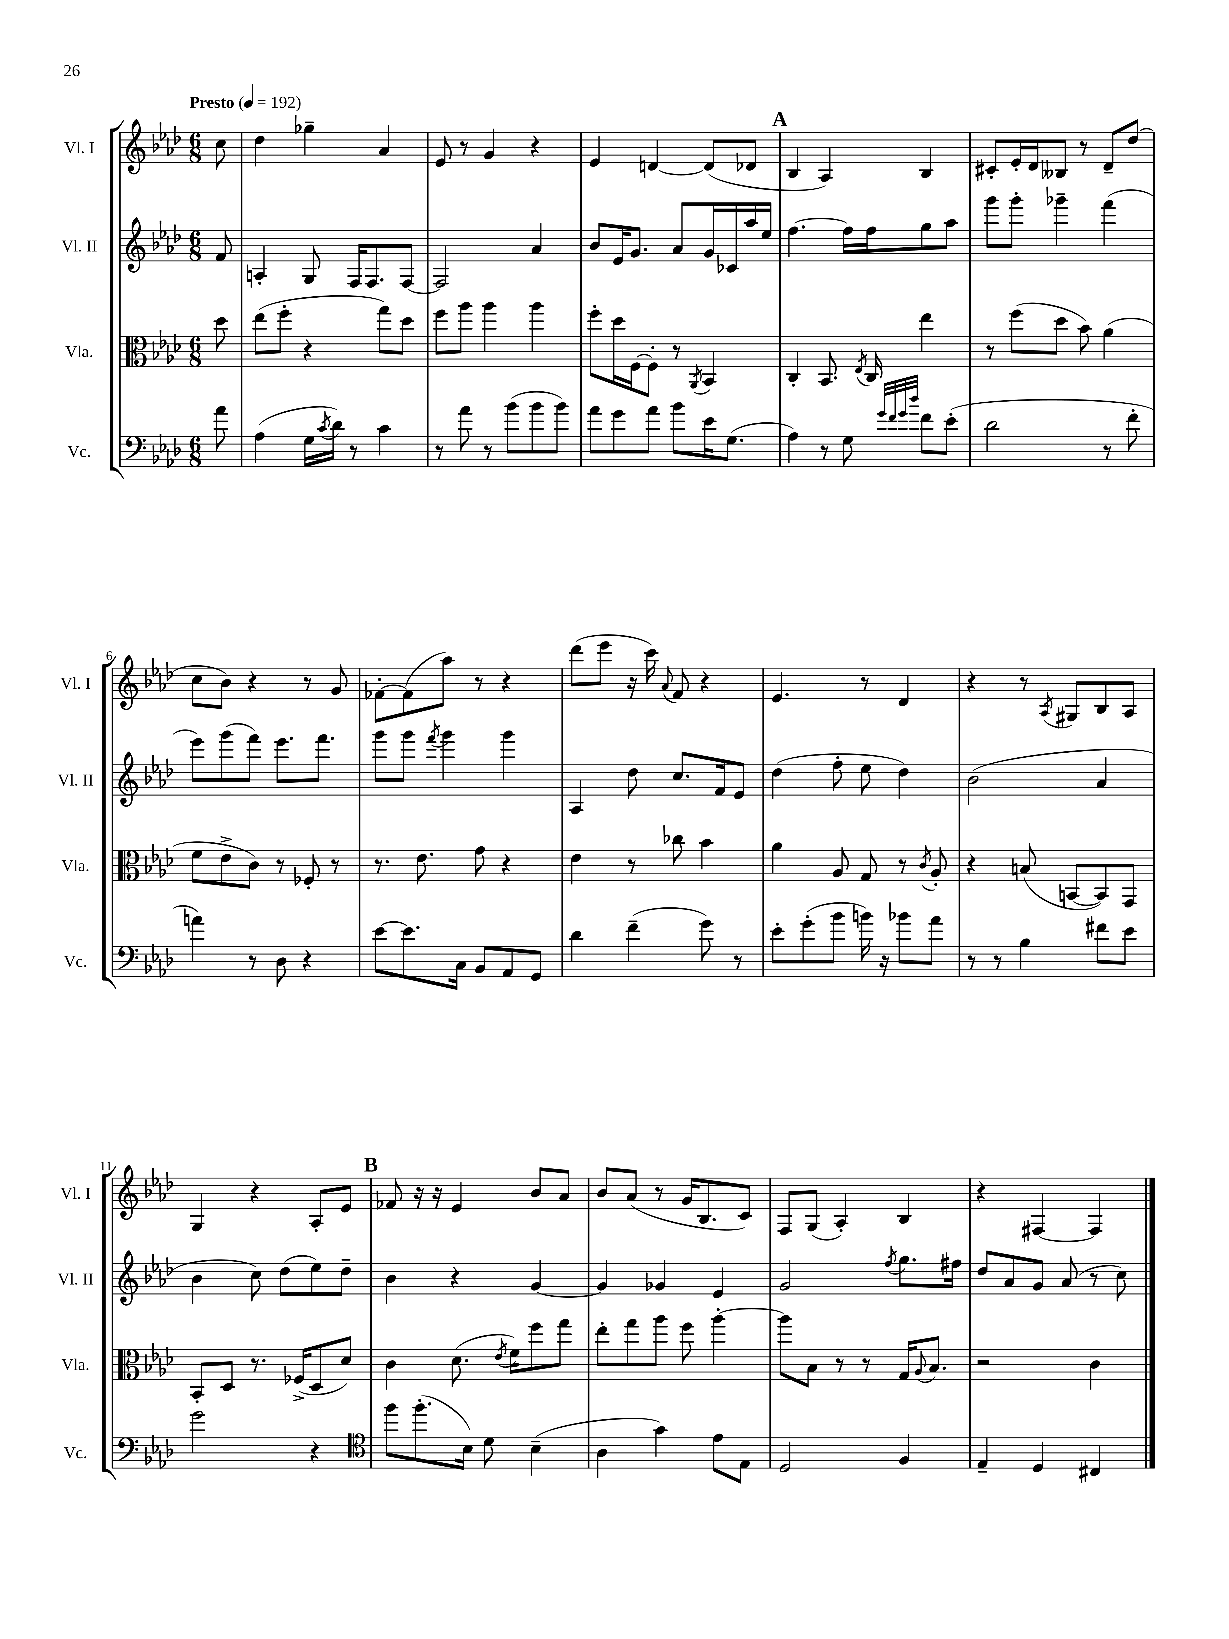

**kern	**kern	**kern	**kern
*staff4	*staff3	*staff2	*staff1
*clefF4	*clefC3	*clefG2	*clefG2
*k[b-e-a-d-]	*k[b-e-a-d-]	*k[b-e-a-d-]	*k[b-e-a-d-]
*M6/8	*M6/8	*M6/8	*M6/8
*MM192	*MM192	*MM192	*MM192
8a-\	8dd-\	8f/	8cc\
=	=	=	=
(4A-\	(8ee-\L	4A'/	4dd-\
.	8ff'\J	.	.
16G\LL	4r	8G/	4gg-~\
8qc/	.	.	.
16d-\JJ)	.	.	.
8r	.	16F/LK	.
.	.	8.F/	.
4c\	8gg\L)	.	4a-/
.	8dd-\J	[8F/J	.
=	=	=	=
8r	8ff\L	2F/]	8e-/
8a-\	8aa-\J	.	8r
8r	4aa-\	.	4g/
(8b-\L	.	.	.
8b-\	4aa-\	4a-/	4r
8b-\J)	.	.	.
=	=	=	=
8a-\L	8ff'\L	8b-/L	4e-/
8g\	16dd-\L	16e-/K	.
.	[16F\J	8.g/J	.
8a-\J	8F'\]J	.	[4d/
8b-\L	8r	8a-/L	.
.	8qAA-/	.	.
16e-\K	4BB-/	16g/L	(8d/]L
(8.G\J	.	16c-/	.
.	.	16aa-/	8d-/J
.	.	16ee-/JJ	.
=	=	=	=
4A-\)	4C'/	[4.ff\	4B-/
8r	8.BB-/	.	4A-/)
8G\	.	16ff\]LL	.
.	8qE-/	.	.
.	16C/	16ff\J	.
32qqg/LLL	.	.	.
32qqf/	.	.	.
32qqg/	.	.	.
32qqdd-/JJJ	.	.	.
8f\L	4ee-\	8gg\	4B-/
(8e-'\J	.	8aa-\J	.
=	=	=	=
2d-\	8r	8ggg\L	8c#'/L
.	(8ff\L	8ggg'\J	16e-'/L
.	.	.	16d-/J
.	8dd-\J	4ggg-~\	8B--/J
.	8b-\)	.	8r
8r	(4a-\	(4fff\	8d-~/L
8f'\	.	.	(8dd-/J
=	=	=	=
4a\)	8f\L	8eee-\L)	8cc\L
.	8e-^\	(8ggg\	8b-\J)
8r	8c\J)	8fff\J)	4r
8D-\	8r	8.eee-\L	.
4r	8F-'/	.	8r
.	.	8.fff\J	.
.	8r	.	8g/
=	=	=	=
[8e-\L	8.r	8ggg\L	[8f-'\L
8.e-\]	.	8ggg\J	(8f-\]
.	8.e-\	.	.
.	.	8qfff/	.
.	.	4ggg\	8aa-\J)
16C\Jk	.	.	.
8BB-/L	8g\	.	8r
8AA-/	4r	4ggg\	4r
8GG/J	.	.	.
=	=	=	=
4d-\	4e-\	4A-/	(8ddd-\L
.	.	.	8eee-\J
(4f~\	8r	8dd-\	16r
.	.	.	16ccc\)
.	.	.	8qqa-/
.	8cc-\	8.cc/L	8f/
8g\)	4b-\	.	4r
.	.	16f/k	.
8r	.	8e-/J	.
=	=	=	=
8e-'\L	4a-\	(4dd-\	4.e-/
(8g'\	.	.	.
8b-\J	8A-/	8ff'\	.
16b\)	8G/	8ee-\	8r
16r	.	.	.
8b-\L	8r	4dd-\)	4d-/
.	8qc/	.	.
8a-\J	8A-'/	.	.
=	=	=	=
8r	4r	(2b-\	4r
8r	.	.	.
4B-\	(8B/	.	8r
.	.	.	8qA-/
.	[8BB/L	.	8G#/L
8f#\L	8BB/])	4a-/	8B-/
8e-\J	8GG/J	.	8A-/J
=	=	=	=
2g\	8BB-'/L	4b-\	4G/
.	8D-/J	.	.
.	8.r	8cc\)	4r
.	.	(8dd-\L	.
.	(16F-^/LK	.	.
4r	8D-/	8ee-\)	8A-'/L
.	8d-/J)	8dd-~\J	8e-/J
=	=	=	=
*clefC4	*	*	*
8ff\L	4c\	4b-\	8f-/
(8.ff'\	.	.	16r
.	.	.	16r
.	(8.d-\	4r	4e-/
16B-\Jk)	.	.	.
8d-\	.	.	.
.	8qe-/	.	.
.	16f\LK)	.	.
(4B-~\	8ff\	[4g/	8b-/L
.	8gg\J	.	8a-/J
=	=	=	=
4A-\	8ee-'\L	4g/]	8b-/L
.	8gg\	.	(8a-/J
4g\)	8aa-\J	4g-/	8r
.	8ff\	.	16g/LK
.	.	.	8.B-/
8e-\L	[4aa-'\	4e-/	.
8E-\J	.	.	8c/J)
=	=	=	=
2D-/	8aa-\]L	2g/	8F/L
.	8B-\J	.	(8G/J
.	8r	.	4A-'/)
.	8r	.	.
.	.	8qff/	.
4F/	16G/LK	8.gg\L	4B-/
.	8qqA-/	.	.
.	8.B-/J	.	.
.	.	16ff#\Jk	.
=	=	=	=
4E-~/	2r	8dd-/L	4r
.	.	8a-/	.
4D-/	.	8g/J	[4F#/
.	.	(8a-/	.
4C#/	4c\	8r	4F#/]
.	.	8cc\)	.
==	==	==	==
*-	*-	*-	*-
